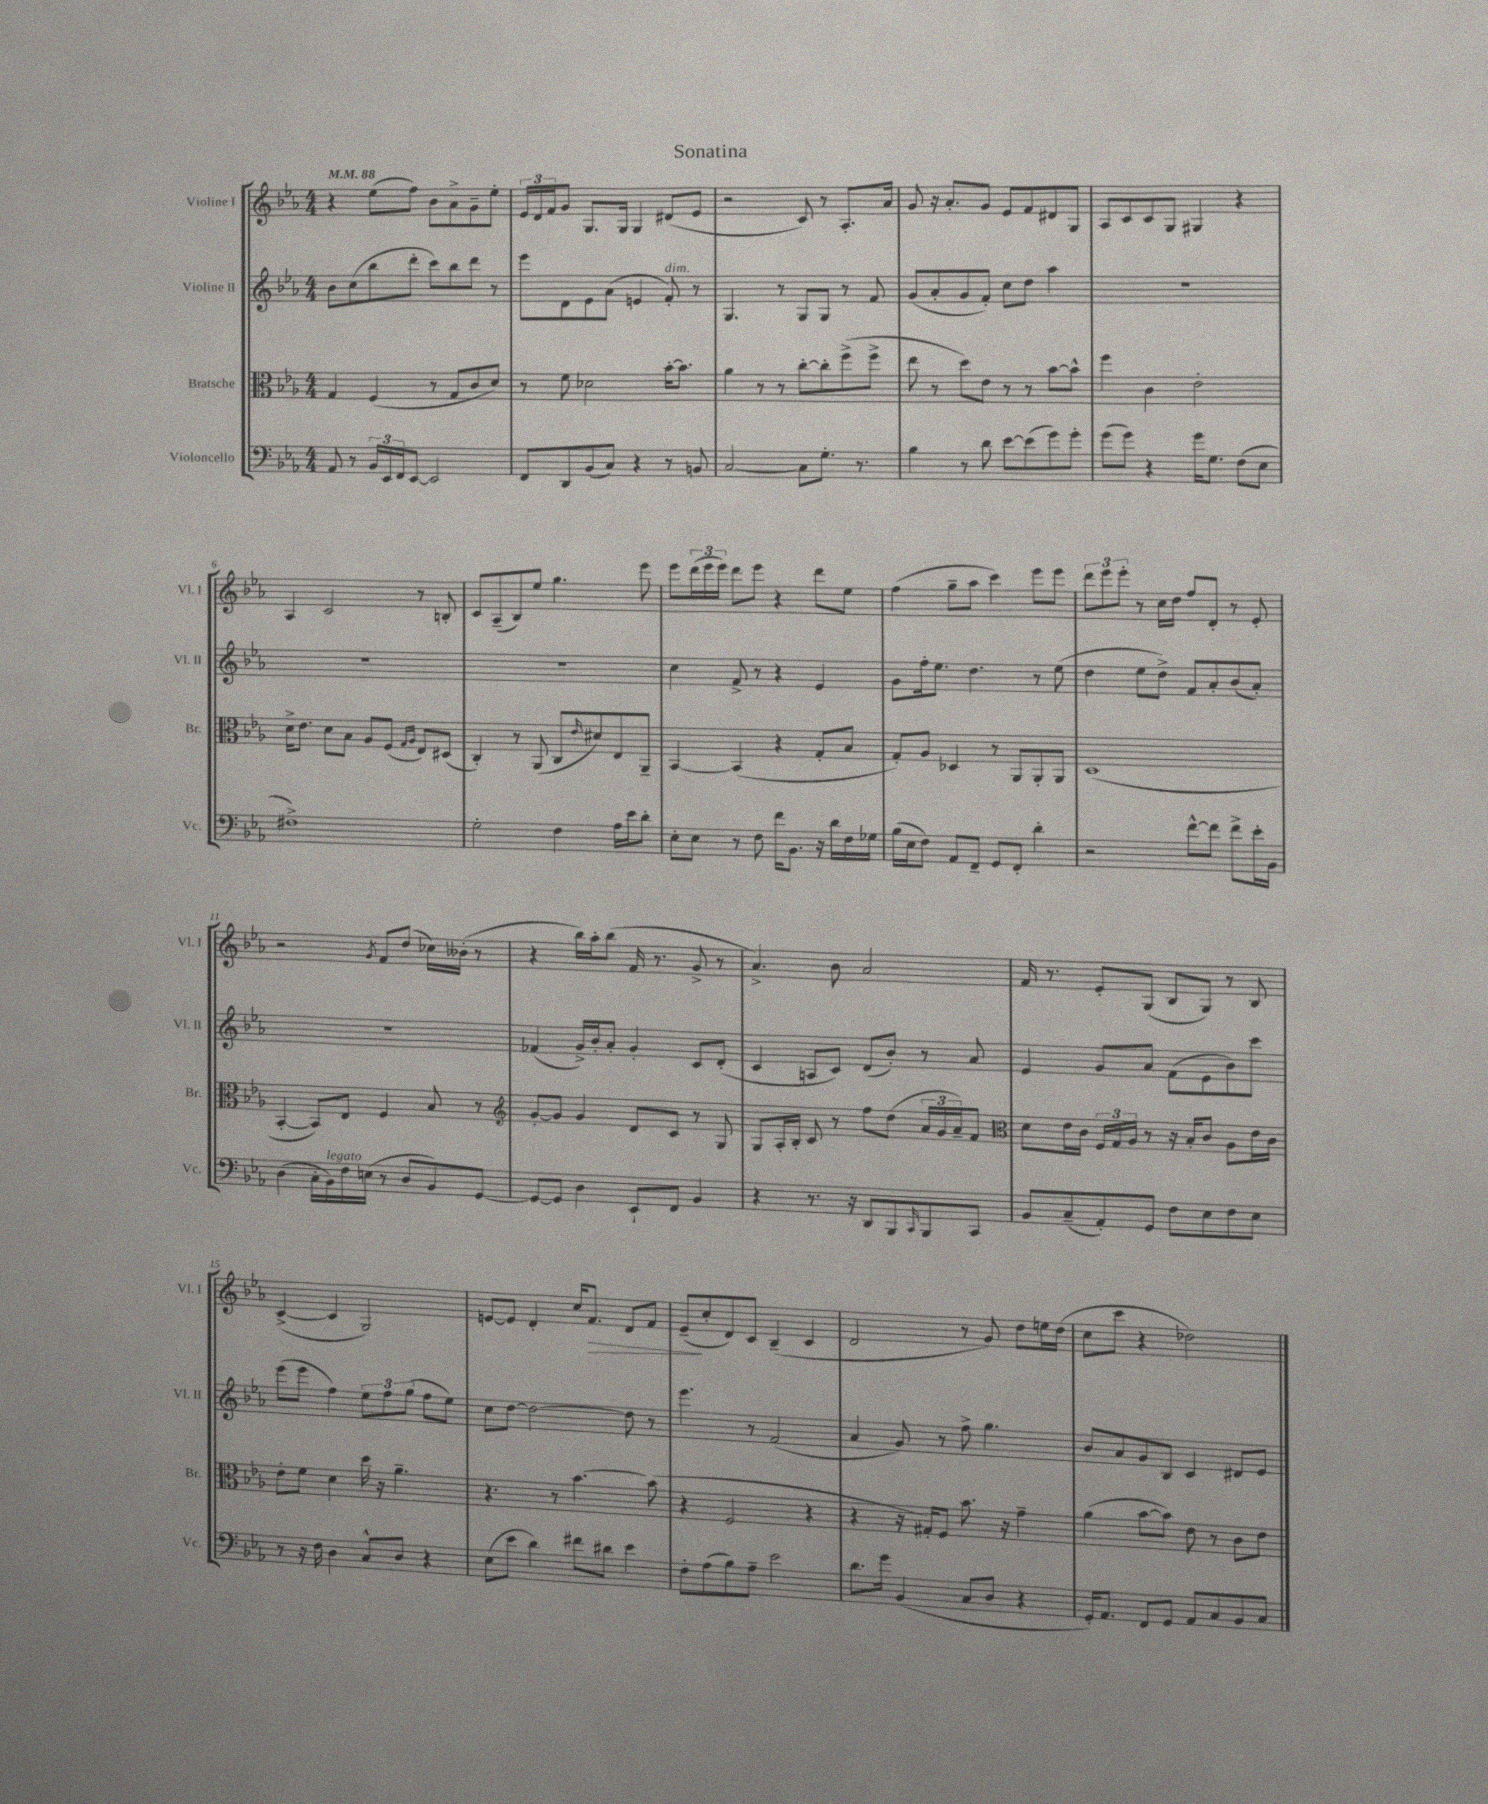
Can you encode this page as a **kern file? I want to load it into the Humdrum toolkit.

**kern	**kern	**kern	**kern	**dynam
*part4	*part3	*part2	*part1	*part1
*staff4	*staff3	*staff2	*staff1	*staff1
*I"Violoncello	*I"Bratsche	*I"Violine II	*I"Violine I	*
*I'Vc.	*I'Br.	*I'Vl. II	*I'Vl. I	*
*clefF4	*clefC3	*clefG2	*clefG2	*
*k[b-e-a-]	*k[b-e-a-]	*k[b-e-a-]	*k[b-e-a-]	*
*M4/4	*M4/4	*M4/4	*M4/4	*
*MM88	*MM88	*MM88	*MM88	*
=1	=1	=1	=1	=1
8AA-/	4G/	8b-\L	4r	.
8r	.	(8cc\	.	.
24BB-/LL	(4F/	8bb-\	(8ee-\L	.
24EE-/	.	.	.	.
24FF/J	.	.	.	.
[8EE-/J	.	8ddd'\J	8ff\J)	.
2EE-/]	8r	8ccc\L)	8b-\L	.
.	8G/L	8bb-\	8a-^\	.
.	8c/	8ddd\J	8g~\	.
.	8d/J)	8r	8ee-'\J	.
=2	=2	=2	=2	=2
8FF/L	8r	8eee-\L	24e-/LL	.
.	.	.	24d/	.
.	.	.	24f/J	.
8DD/	8f\	8d\	8g/J	.
(8BB-/	2d-X\	8e-\	8.G/L	.
8C/J)	.	(8a-\J	.	.
.	.	.	16G/Jk	.
4r	.	4en/	4G/	.
!	!	!LO:TX:a:i:t=dim.	!	!
8r	[16b-'\KL	8f'/)	(8d#X/L	.
.	8.b-\J]	.	.	.
8BBn/	.	8r	8e-/J	.
=3	=3	=3	=3	=3
[2C/	4a-\	4.G/	2r	.
.	8r	.	.	.
.	8r	8r	.	.
8C\L]	[8cc'\L	8G/L	8c/)	.
8.G'\J	8cc'\]	8G/J	8r	.
.	(8ff^\	8r	8.A-'/L	.
8.r	.	.	.	.
.	8ff^\J	8f/	.	.
.	.	.	16a-/Jk	.
=4	=4	=4	=4	=4
4B-\	8ee-\	(8g/L	8g/	.
.	8r	8a-'/	16r	.
.	.	.	8.a-'/L	.
8r	8dd\L)	8g/	.	.
8d\	8e-\J	8f'/J)	8g/J	.
[8e-\L	8r	8cc\L	8e-/L	.
(8e-\]	8r	8dd\J	8f/	.
8g\)	[8b-\L	4aa-\	8d#X/	.
8g'\J	8b-^^\J]	.	8G/J	.
=5	=5	=5	=5	=5
(8g\L	4ff\	1r	8A-/L	.
8g\J)	.	.	8c/	.
4r	4c\	.	8c/	.
.	.	.	8G/J	.
16g\KL	2e-'\	.	4G#X/	.
8.G\J	.	.	.	.
(8F\L	.	.	4r	.
8E-\J	.	.	.	.
!!LO:LB:g=z
=6	=6	=6	=6	=6
1F#X^)	16d^\KL	1r	4A-/	.
.	8.e-\J	.	.	.
.	8d\L	.	2c/	.
.	8B-\J	.	.	.
.	8A-/L	.	.	.
.	(8F/J	.	.	.
.	16qqG/LL	.	.	.
.	16qqA-/JJ	.	.	.
.	8E-/L)	.	8r	.
.	(8D#X/J	.	8Bn'/	.
=7	=7	=7	=7	=7
2G'\	4C'/)	1r	8c/L	.
.	.	.	(8A-~/	.
.	8r	.	8B-/)	.
.	(8AA-/	.	8ee-/J	.
4F\	8C/L	.	4.gg\	.
.	16qqe-/	.	.	.
.	8d#X/)	.	.	.
16A-\LL	8E-/	.	.	.
16e-\J	.	.	.	.
8d'\J	8AA-~/J	.	8eee-\	.
=8	=8	=8	=8	=8
8E-'\L	[4BB-/	4cc\	8eee-\L	.
8E-\J	.	.	(24ddd\L	.
.	.	.	24eee-\	.
.	.	.	24eee-\JJ)	.
8r	(4BB-/]	8f^/	8ddd\L	.
8F\	.	8r	8eee-\J	.
16f\KL	4r	4r	4r	.
8.BB-\J	.	.	.	.
16r	8G'/L	4e-/	8ddd\L	.
16d\LL	.	.	.	.
16F\	8B-/J	.	8ee-\J	.
16G-X\JJ	.	.	.	.
=9	=9	=9	=9	=9
(16B-\LL	8G'/L)	8g\L	(4ff\	.
16E-\J	.	.	.	.
8F\J)	8A-/J	16ff'\k	.	.
.	.	8.ee-\J	.	.
8AA-/L	4D-X/	.	8gg~\L	.
8FF~/J	.	4.dd\	8aa-\J	.
8GG/L	8r	.	4ccc\)	.
8FF'/J	8AA-/L	.	.	.
4d'\	8AA-'/	8r	8eee-\L	.
.	8AA-/J	(8ee-\	8eee-\J	.
=10	=10	=10	=10	=10
2r	(1D	4dd\	12ddd\L	.
.	.	.	12eee-\	.
.	.	.	12eee-'\J	.
.	.	8ee-\L	8r	.
.	.	8dd^\J)	16cc\LL	.
.	.	.	16dd\JJ	.
[8f^^\L	.	8f/L	8ff/L	.
8f\J]	.	8a-'/	8d'/J	.
8f^\L	.	(8b-/	8r	.
16e-'\L	.	8a-'/J)	8e-'/	.
16BB-\JJ	.	.	.	.
!!LO:LB:g=z
=11	=11	=11	=11	=11
(4D\	[4BB-'/	1r	2r	.
16C'\LL	8BB-/L])	.	.	.
!LO:TX:a:i:t=legato	!	!	!	!
16BB-\)	.	.	.	.
16F\	8E-/J	.	.	.
(16En\JJ	.	.	.	.
.	.	.	8qg/	.
8r	4F/	.	8f/L	.
8D/L	.	.	(8dd/J	.
8BB-/)	8B-/	.	16cc-X\LL)	.
.	.	.	(16b--X'\JJ	.
[8GG/J	8r	.	8r	.
=12	=12	=12	=12	=12
*	*clefG2	*	*	*
8GG/L_	[8g'/L	(4f-X/	4r	.
8GG/J]	8g/J]	.	.	.
4D\	4g/	16g^/LL)	16bb-\LL)	.
.	.	16b-'/J	16aa-'\J	.
.	.	8a-'/J	(8bb-\J	.
8EE-`/L	8d/L	4g'/	16f/	.
.	.	.	8.r	.
8FF/J	8c/J	.	.	.
4BB-/	8r	8c/L	8g^/	.
.	8G/	(8d'/J	8r	.
=13	=13	=13	=13	=13
4r	8G/L	4c/	4.a-^/)	.
.	16A-'/L	.	.	.
.	16B-'/JJ	.	.	.
8.r	8c/	8An/L	.	.
.	8r	8c/J)	8b-\	.
16r	.	.	.	.
8DD/L	8ff\L	(8d/L	2a-/	.
8BBB-/	(8dd\J	8b-'/J)	.	.
16qqCC/	.	.	.	.
8BBB-/	24a-/LL	8r	.	.
.	24g/	.	.	.
.	24a-~/J)	.	.	.
8CC/J	8f/J	8a-/	.	.
=14	=14	=14	=14	=14
*	*clefC3	*	*	*
8BB-/L	8d\L	4e-/	16f/	.
.	.	.	8.r	.
(8C~/	16e-\L	.	.	.
.	16c\JJ	.	.	.
8AA-'/)	24F/LL	8g/L	8e-'/L	.
.	24G/	.	.	.
.	24A-/JJ	.	.	.
8GG/J	8r	8a-/J	(8G/J	.
8F\L	16r	(8f\L	8B-/L	.
.	16B-'/KL	.	.	.
8E-\	8c/J	8e-\	8G/J)	.
8F\	8A-\L	8b-\)	8r	.
8E-\J	16e-\L	8ccc\J	8B-/	.
.	16c\JJ	.	.	.
!!LO:LB:g=z
=15	=15	=15	=15	=15
8r	8e-'\L	(8eee-\L	([4c^/	.
16r	8f\J	8eee-\J	.	.
16F\	.	.	.	.
4D\	4d\	4ff\)	4c/]	.
8C^^/L	16dd\	12ee-\L	2G/)	.
.	16r	.	.	.
.	.	12ff\	.	.
8D/J	4.a-~\	.	.	.
.	.	(12gg\J	.	.
4r	.	8ff\L	.	.
.	.	8ee-\J)	.	.
=16	=16	=16	=16	=16
(8E-\L	4.r	8cc\L	[8en/L	.
8e-\J	.	[8dd\J	8e/J]	.
4d\)	.	2dd\_	4d'/	.
.	8r	.	.	.
8f#X\L	[4.b-\	.	16cc/KL	.
!	!	!	!	!LO:HP:b
.	.	.	8.f/J	>
8d#X\J	.	.	.	.
4e-\	.	8dd\]	8d/L	.
.	(8b-\]	8r	8f/J	.
=17	=17	=17	=17	=17
8F'\L	4r	4.eee-\	(8e-~/L	.
(8A-\	.	.	8cc'/	]
8B-\)	2F/	.	8d/)	.
8A-~\J	.	8r	8c/J	.
2e-\	.	(2f/	(4B-~/	.
.	4r	.	4c/	.
=18	=18	=18	=18	=18
8.d\L	4r	4a-/	2d/	.
16g\Jk	.	.	.	.
(4BB-/	16r	8g/)	.	.
.	16G#X'/KL)	.	.	.
.	8F/J	8r	.	.
8C/L	8.b-\	8ff^\	8r	.
8D/J	.	4.gg\	8g/)	.
.	16r	.	.	.
4r	4g~\	.	8dd\L	.
.	.	.	16een\L	.
.	.	.	(16dd\JJ	.
=19	=19	=19	=19	=19
16GG'/KL)	(4a-\	8b-/L	8cc\L	.
8.AA-/J	.	.	.	.
.	.	8a-/	8ccc\J	.
8FF/L	[8b-\L	8g/	4r	.
8GG/J	8b-\J])	8B-/J	.	.
8AA-/L	8e-\	4c/	2dd-X\)	.
8C/	8r	.	.	.
8BB-/	8c\L	8d#X/L	.	.
8C/J	8e-\J	8e-/J	.	.
==	==	==	==	==
*-	*-	*-	*-	*-
